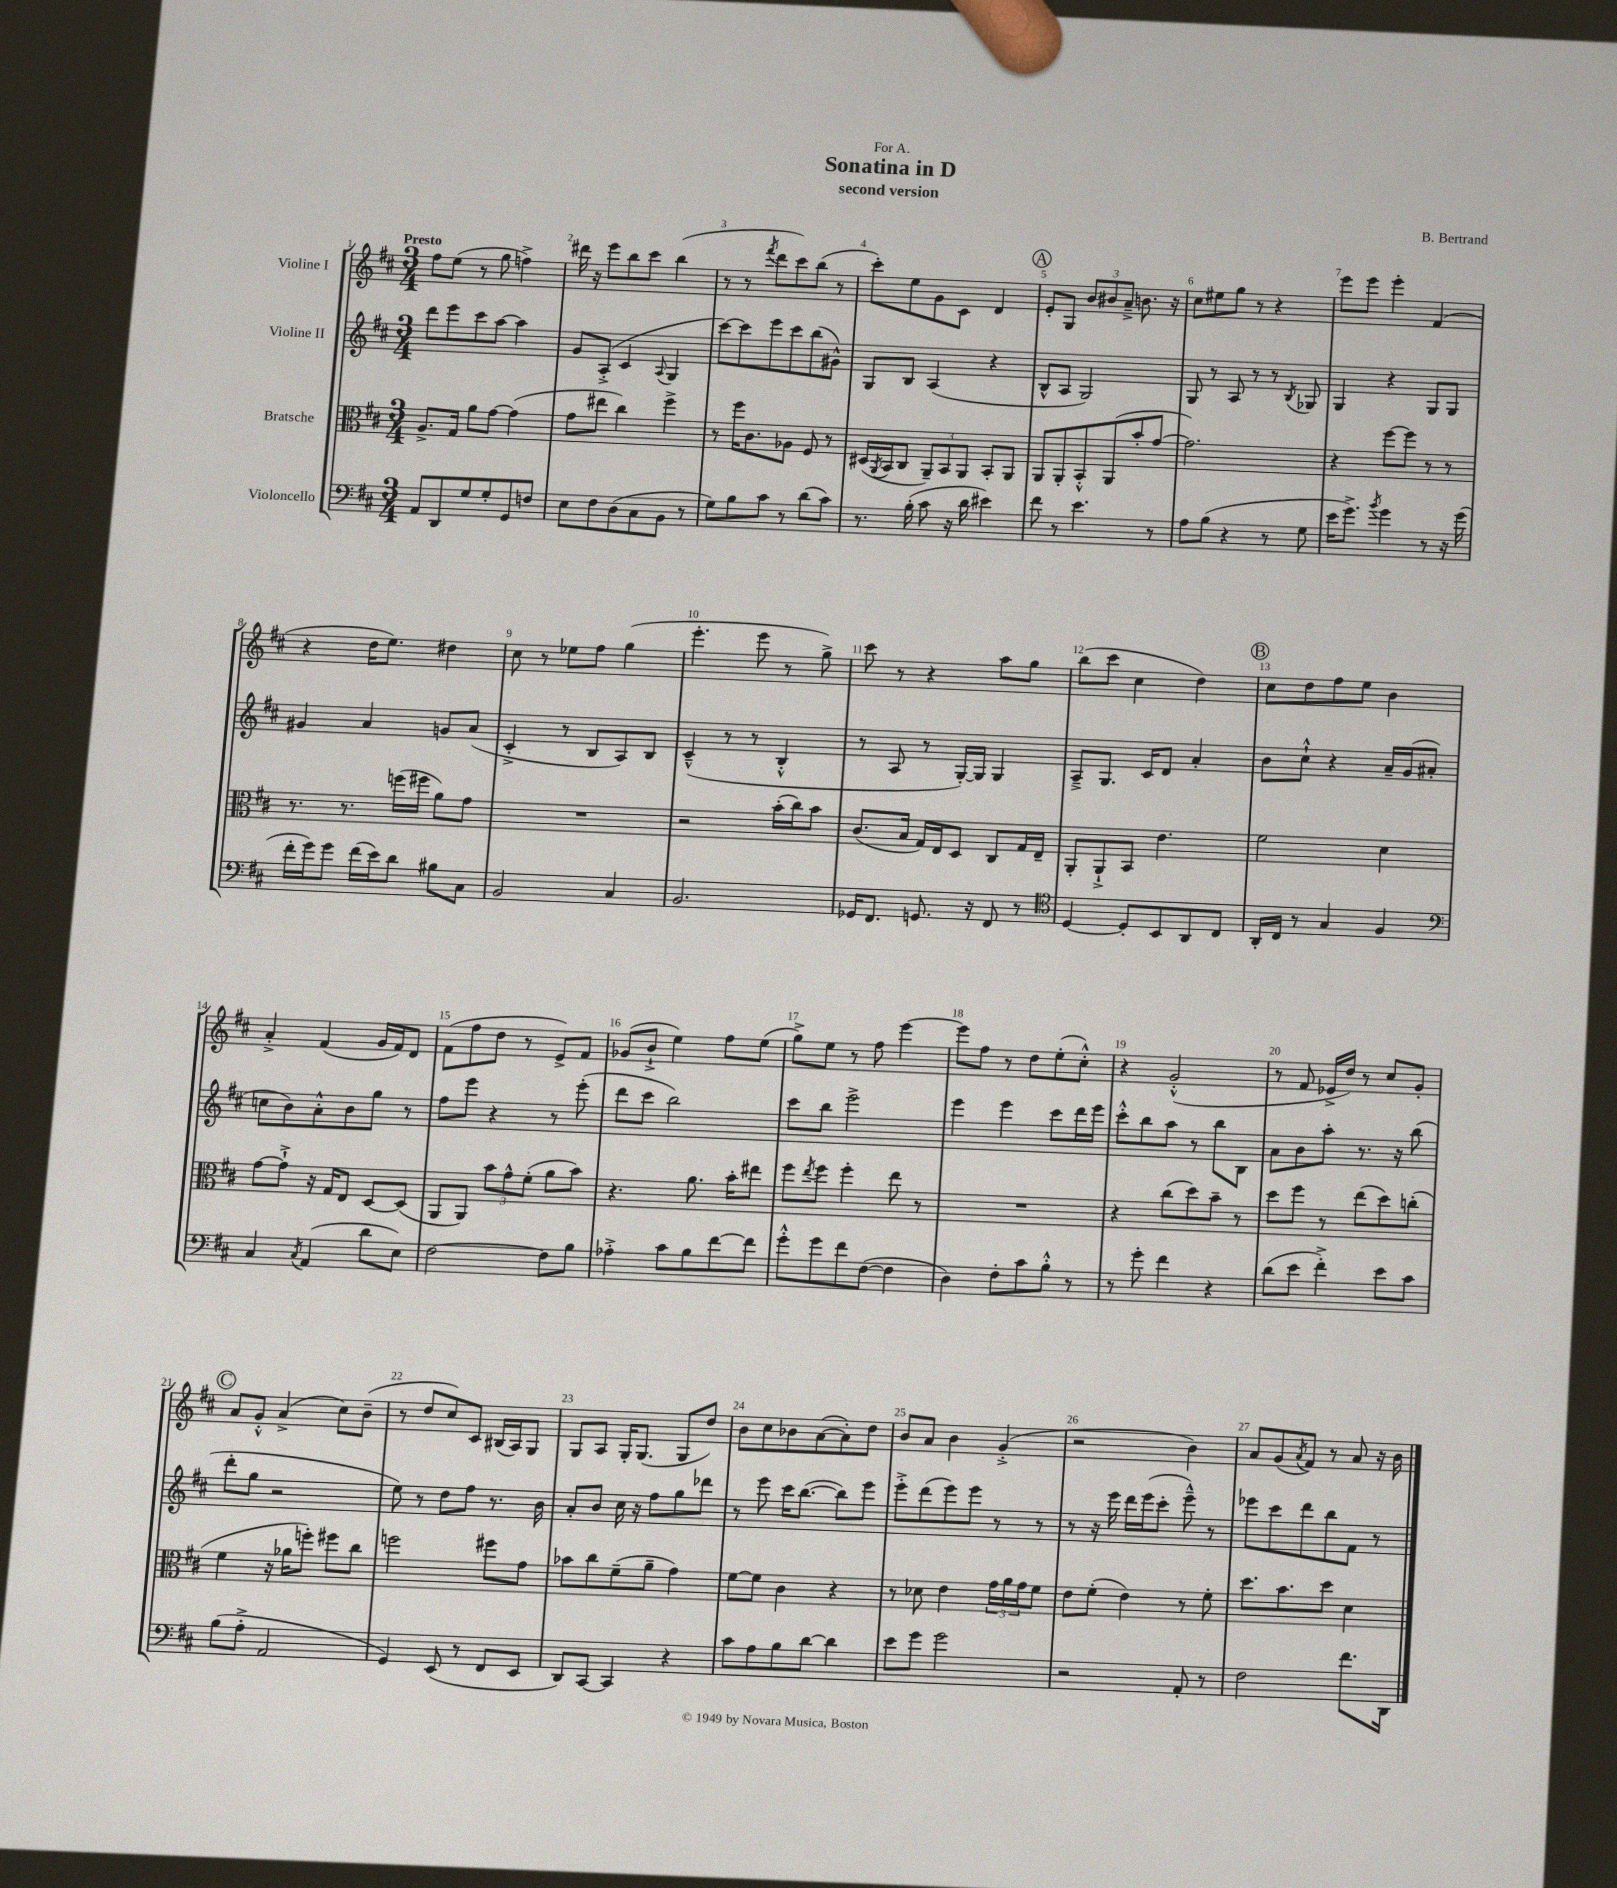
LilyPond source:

\header { title = "Sonatina in D" composer = "B. Bertrand" subtitle = "second version" dedication = "For A." }
<<
\new StaffGroup <<
\new Staff = "s0" \with { instrumentName = "Violine I" } {
    \clef treble \key d \major \numericTimeSignature \time 3/4 \tempo "Presto"
    fis''8 e''8( r8 g''8 f''4->) |
    dis'''16 r16 e'''8 b''8 cis'''8 b''4( |
    r8 r8 \acciaccatura { fis'''8 } d'''8 cis'''8) b''8( r8 |
    cis'''8-.) e''8 g'8 cis'8 d'4 |
    \mark \markup { \circle "A" } e'8-. g8 \tuplet 3/2 { b'8 bis'8 a'8---> } b'8. r16 |
    cis''8 eis''8 g''8 r8 r4 |
    e'''8 e'''8 e'''4-. fis'4( |
    r4 d''16 e''8.) dis''4 |
    cis''8 r8 ees''8 fis''8 g''4( |
    e'''4.-. e'''8 r8 g''8->) |
    cis'''8 r8 r4 a''8 g''8 |
    b''8( cis'''8 cis''4 d''4) |
    \mark \markup { \circle "B" } cis''8 d''8 fis''8 e''8 b'4 |
    a'4-.-> fis'4( g'16 fis'16) d'8 |
    fis'8( fis''8 d''8 r8 e'8->) fis'8 |
    ges'8( b'8-!-> e''4) fis''8 e''8( |
    g''8->) e''8 r8 fis''8 e'''4~ |
    e'''8 fis''8 r8 d''8 e''8-.( cis''8-.-^) |
    r4 g'2-.-^( |
    r8 fis'8 ees'16-> d''16) r8 cis''8 g'8-. |
    \mark \markup { \circle "C" } a'8 g'8-.-^ a'4->( cis''8) b'8--( |
    r8 d''8 cis''8) cis'8 bis16( a16) g8 |
    g8 a8 g16-. g8.( g8 d''8) |
    b'8 cis''8 bes'8 a'8~( a'8-.) d''8 |
    b'8 a'8 b'4 g'4-.->( |
    r2 b'4) |
    a'8 g'8( \acciaccatura { a'8 } fis'8) r8 a'8 r16 b'16 \bar "|." |
}
\new Staff = "s1" \with { instrumentName = "Violine II" } {
    \clef treble \key d \major \numericTimeSignature \time 3/4
    d'''8 e'''8 cis'''8 a''8~ a''4 |
    g'8 a8-.->( cis'4 \appoggiatura { a8 } g4 |
    cis'''8~) cis'''8 e'''8 cis'''8 b''8( gis'8-^) |
    g8 b8 a4( r4 |
    \mark \markup { \circle "A" } b8-^ a8 g2) |
    g8 r8 a8 r8 r8 \acciaccatura { b8 } ges8 |
    g4 r4 g8 g8 |
    gis'4 a'4 g'8 a'8( |
    cis'4-.-> r8 b8 a8) b8 |
    cis'4---^( r8 r8 b4-.-^ |
    r8 a8 r8 g16~-.) g16 g4 |
    a8---> g8. cis'16 d'8 a'4-. |
    \mark \markup { \circle "B" } b'8 cis''8-!-^ r4 a'16-- g'16( ais'8-. |
    c''8 b'8) a'8-.-^ b'8 g''8 r8 |
    fis''8 e'''8 r4 r8 e'''8-.( |
    d'''8 cis'''8 b''2) |
    cis'''8 b''8 e'''2-> |
    e'''4 e'''4 cis'''8 d'''16 e'''16 |
    cis'''8-.-^ b''8 a''8 r8 b''8 b8 |
    a'8 b'8 a''8-. r8. r16 b''8( |
    \mark \markup { \circle "C" } d'''8-. g''8 r2 |
    e''8) r8 d''8 fis''8 r8. b'16 |
    a'8-. b'8 cis''16 r16 fis''8 g''8 des'''8 |
    r8 e'''8 cis'''16 b''8.~( b''8) e'''8 |
    e'''8-.-> d'''8( e'''8) e'''8 r8 r8 |
    r8 r16 e'''16 d'''16 e'''16( cis'''8-. e'''8---^) r8 |
    ees'''8 cis'''8 d'''8 b''8 fis'8 r8 \bar "|." |
}
\new Staff = "s2" \with { instrumentName = "Bratsche" } {
    \clef alto \key d \major \numericTimeSignature \time 3/4
    a8.-> g16 a'8 g'8~ g'4( |
    g'8 eis''8 cis''4) fis''4-> |
    r8 fis''16 cis'8. aes8 fis8 r8 |
    dis16( \acciaccatura { a,8 } b,16 cis8 \tuplet 3/2 { a,8--) b,8 a,8 } b,8-. a,8 |
    \mark \markup { \circle "A" } a,8 a,8-. b,8-.-^ a,8( b'8-. g'8~ |
    g'2.) |
    r4 fis''8~ fis''8 r8 r8 |
    r8. r8. f''16( fis''16 a'8) g'8 |
    R2. |
    r2 b'16-.( cis''16) b'8 |
    cis'8.( b16 g16) e16 d8 cis8 g16 e16-- |
    a,8-. a,8-!-> b,8 e'4. |
    \mark \markup { \circle "B" } fis'2 d'4 |
    g'8~ g'8-!-> r16 g16 e8 d8~ d8( |
    a,8 a,8) \tuplet 3/2 { b'8 g'8-^ fis'8-.( } a'8 b'8) |
    r4. a'8. b'16-. eis''8 |
    fis''8 \acciaccatura { e''8 } fis''8 fis''4-. e''8 r8 |
    R2. |
    r4 cis''8( d''8) b'8-- r8 |
    d''8 fis''8 r8 e''8( d''8) c''8-.( |
    \mark \markup { \circle "C" } fis'4 r16 aes'16 f''8-.) fis''8 cis''8 |
    f''2 fis''8 g'8 |
    bes'8 cis''8 fis'8--( a'8-- g'4) |
    fis'8~ fis'8 cis'4 r4 |
    r8 des'8 e'4 \tuplet 3/2 { g'16 a'16 g'16 } fis'8 |
    e'8 fis'8-.( e'4) r8 fis'8-. |
    d''8. b'8. d''8 d'4 \bar "|." |
}
\new Staff = "s3" \with { instrumentName = "Violoncello" } {
    \clef bass \key d \major \numericTimeSignature \time 3/4
    a,8 d,8 g8 g8-. g,8 f8 |
    e8 fis8 d8( cis8 b,8 r8 |
    g8) b8 cis'8 r8 d'8( cis'8) |
    r8. b16-.( cis'8 r16 d'16 eis'4) |
    \mark \markup { \circle "A" } fis'8 r8 e'4. r8 |
    a8 b8( r4 r8 g8 |
    e'16 g'8.->) \acciaccatura { b'8 } g'4 r8 r16 g'16( |
    fis'16-. g'16) g'8 fis'16( e'16) d'8 bis8 cis8 |
    b,2 cis4 |
    b,2. |
    ges,16 fis,8. g,8. r16 fis,8 r8 |
    \clef tenor d4~ d8-. b,8 a,8 cis8 |
    \mark \markup { \circle "B" } a,16-. cis16 r8 g4 fis4 |
    \clef bass cis4 \acciaccatura { cis8 } a,4( d'8 e8) |
    fis2~ fis8 b8 |
    aes4-.-> cis'8 b8 fis'8~ fis'8 |
    g'8-.-^ g'8 fis'8 fis8~( fis4 |
    d4) fis8-. cis'8 b8-.-^ r8 |
    r8 g'8-. fis'4 r4 |
    d'8( e'8 fis'4-.->) e'8 cis'8 |
    \mark \markup { \circle "C" } b8( a8-.-> a,2 |
    g,4) e,8( r8 fis,8 e,8 |
    d,8) cis,8~ cis,4 r4 |
    cis'8 a8 b8 d'8~ d'4 |
    e'8 g'8 g'2 |
    r2 a,8-. r8 |
    fis2 fis'8. d,16 \bar "|." |
}
>>
>>
\layout { \context { \Score \override BarNumber.break-visibility = ##(#f #t #t) barNumberVisibility = #all-bar-numbers-visible } }
